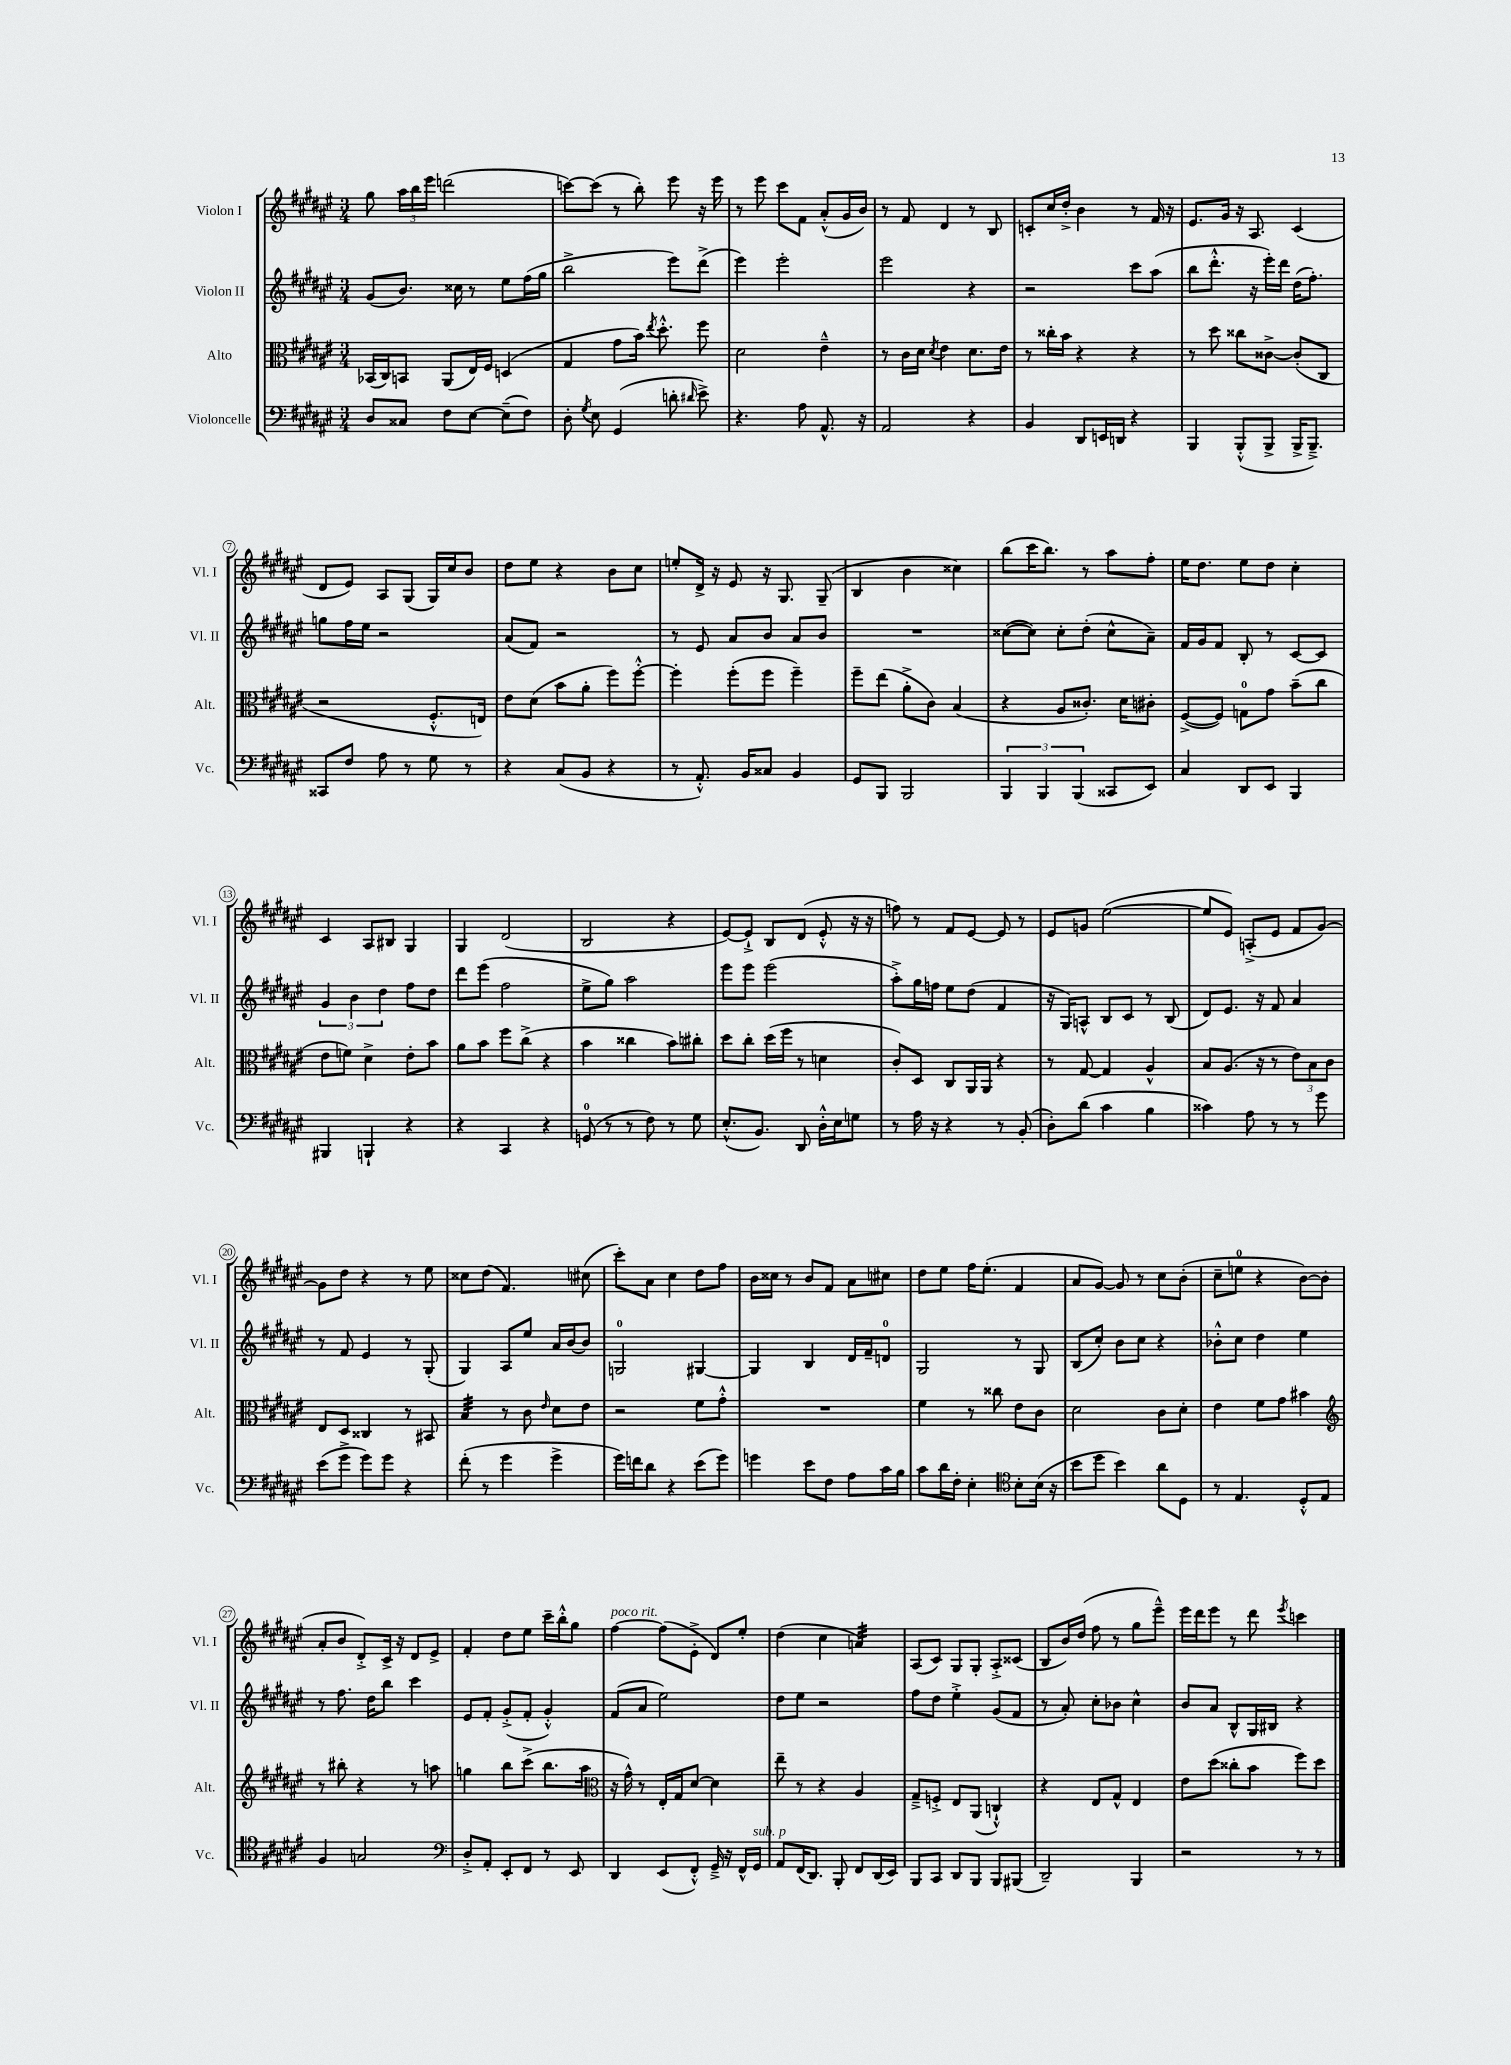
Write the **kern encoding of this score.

**kern	**kern	**kern	**kern
*staff4	*staff3	*staff2	*staff1
*clefF4	*clefC3	*clefG2	*clefG2
*k[f#c#g#d#a#e#]	*k[f#c#g#d#a#e#]	*k[f#c#g#d#a#e#]	*k[f#c#g#d#a#e#]
*M3/4	*M3/4	*M3/4	*M3/4
8D#	(16BB-	(8g#	8gg#
.	16C#)	.	.
8C##	8BB	8.b)	24aa#
.	.	.	24bb
.	.	.	24eee#
8F#	(8AA#	.	(2ddd
.	.	16cc##	.
[8E#	16E#)	8r	.
.	16F#	.	.
(8E#~]	(4D	8ee#	.
8F#)	.	(16ff#	.
.	.	16gg#	.
=	=	=	=
8D#'	4G#	2bb^	[8ccc)
8qG#	.	.	.
8E#	.	.	(8ccc]
(4GG#	8g#	.	8r
.	16b)	.	8bb')
.	8qee#	.	.
.	8.dd#'^^	.	.
8d'	.	8eee#)	8eee#
16qqd#	.	.	.
8e#^)	8ff#	(8ddd#^	16r
.	.	.	16eee#
=	=	=	=
4.r	2d#	4eee#)	8r
.	.	.	8eee#
.	.	2eee#'	8ccc#
8A#	.	.	8f#
8.AA#^^	4e#~^^	.	(8a#'^^
.	.	.	16g#
16r	.	.	16b)
=	=	=	=
2AA#	8r	2eee#	8r
.	16c#	.	8f#
.	16d#	.	.
.	8qd#	.	.
.	4e#	.	4d#
4r	8.d#	4r	8r
.	.	.	8B
.	16e#	.	.
=	=	=	=
4BB	8r	2r	8c'
.	16cc##'	.	16cc#
.	16b	.	16dd#'^
8DD#	4r	.	4b
16EE	.	.	.
16DD	.	.	.
4r	4r	8ccc#	8r
.	.	(8aa#	16f#
.	.	.	16r
=	=	=	=
4BBB	8r	8bb	8.e#
.	8dd#	8.ddd#'^^	.
.	.	.	16g#
(8BBB'^^	8cc##	.	16r
.	.	16r	8.A#
8BBB^	[8c##^	16eee#')	.
.	.	16ddd#	.
16BBB^	(8c##']	(16dd#	(4c#
8.BBB~^)	.	8.ff#')	.
.	8C#	.	.
=	=	=	=
8CC##	2r	8gg	8d#
8F#	.	16ff#	8e#)
.	.	16ee#	.
8A#	.	2r	8A#
8r	.	.	(8G#
8G#	8.F#'^^	.	16G#)
.	.	.	16cc#
8r	.	.	8b
.	16E)	.	.
=	=	=	=
4r	8e#	(8a#	8dd#
.	(8d#	8f#)	8ee#
(8C#	8b	2r	4r
8BB	8a#'	.	.
4r	8ff#)	.	8b
.	[8ff#'^^	.	8cc#
=	=	=	=
8r	4ff#']	8r	8ee'
8.AA#'^^)	.	8e#	16d#^
.	.	.	16r
.	(8ff#'	8a#	8e#
16BB	.	.	.
8C##	8ff#	8b	16r
.	.	.	8.G#
4BB	4ff#~)	8a#	.
.	.	8b	(8G#~
=	=	=	=
8GG#	8ff#~	2.r	4B
8BBB	(8ee#	.	.
2BBB	8a#'^	.	4b
.	8c#)	.	.
.	(4B	.	4cc##)
=	=	=	=
6BBB	4r	([8cc##	(8bb
.	.	8cc##])	16ccc#
6BBB	.	.	.
.	.	.	8.bb)
.	8A#	8cc##'	.
(6BBB	.	.	.
.	8.c##')	(8dd#'	8r
8CC##	.	8cc##^^	8aa#
.	16d#	.	.
8EE#)	8c#'	8a#~)	8ff#'
=	=	=	=
4C#	([8F#^	16f#	16ee#
.	.	16g#	8.dd#
.	8F#])	8f#	.
8DD#	8G	8B'	8ee#
8EE#	8g#	8r	8dd#
4BBB	(8b~	[8c#	4cc#'
.	8cc#	8c#]	.
=	=	=	=
4BBB#	8e#	6g#	4c#
.	8f)	.	.
.	.	6b	.
4BBB`	4d#^	.	8A#
.	.	6dd#	.
.	.	.	8B#
4r	8e#'	8ff#	4G#
.	8b	8dd#	.
=	=	=	=
4r	8a#	8ddd#	4G#
.	8b	(8eee#	.
4CC#	8ff#	2ff#	(2d#
.	(8cc#^	.	.
4r	4r	.	.
=	=	=	=
(8GG	4b	8ee#^	2B
8r	.	8gg#)	.
8r	4cc##	2aa#	.
8F#)	.	.	.
8r	8b)	.	4r
8G#	8cc#'	.	.
=	=	=	=
(8.E#'^^	8dd#	8eee#	[8e#)
.	8cc#'	8eee#	8e#`^]
8.BB)	.	.	.
.	(16dd#	(2eee#	8B
.	16ff#	.	.
8DD#	8r	.	(8d#
16D#'^^	4d	.	8e#'^^
16E#	.	.	.
8G	.	.	16r
.	.	.	16r
=	=	=	=
8r	8c#')	8aa#'^)	8ff)
16A#	8D#	16gg#	8r
16r	.	16ff	.
4r	8C#	8ee#	8f#
.	16AA#	(8dd#	[8e#
.	16AA#	.	.
8r	4r	4f#	8e#]
(8BB'	.	.	8r
=	=	=	=
8D#')	8r	16r	8e#
.	.	16G#)	.
(8d#	[8G#	8A^^	8g
4c#	4G#]	8B	([2ee#
.	.	8c#	.
4B	4A#^^	8r	.
.	.	(8B	.
=	=	=	=
4c##)	8B	8d#)	8ee#]
.	(8.A#	8.e#	8e#)
8A#	.	.	(8A'^
.	16r	16r	.
8r	8r	8f#	8e#
8r	12e#)	4a#	8f#
.	12B	.	.
8g#	.	.	[8g#)
.	12c#	.	.
=	=	=	=
(8e#	8E#	8r	8g#]
8g#^	8D#	8f#	8dd#
8g#)	4C##	4e#	4r
8g#	.	.	.
4r	8r	8r	8r
.	8BB#	(8G#'	8ee#
=	=	=	=
(8f#'	4B	4G#)	8cc##
8r	.	.	(8dd#
4g#	8r	8A#	4.f#)
.	8c#	8ee#	.
.	16qqe#	.	.
4g#^	8d#	16a#	.
.	.	[16b	.
.	8e#	8b]	(8cc#
=	=	=	=
16g#)	2r	2G	8ccc#')
16f	.	.	.
8d#	.	.	8a#
4r	.	.	4cc#
(8e#	8f#	[4G#	8dd#
8g#)	8g#'^^	.	8ff#
=	=	=	=
4g	2.r	4G#]	16b
.	.	.	16cc##
.	.	.	8r
8e#	.	4B	8b
8F#	.	.	8f#
8A#	.	16d#	8a#
.	.	16f#~	.
16c#	.	8d	8cc#
16B	.	.	.
=	=	=	=
8c#	4f#	2G#	8dd#
16d#	.	.	8ee#
16F#'	.	.	.
4E#'	8r	.	16ff#
.	.	.	(8.ee#'
.	8cc##	.	.
*clefC4	*	*	*
8B'	8e#	8r	4f#
(16B	8c#	8G#	.
16r	.	.	.
=	=	=	=
8b	2d#	(8B	8a#
8dd#	.	8cc#')	[8g#)
4b)	.	8b	8g#]
.	.	8cc#	8r
8a#	8c#	4r	8cc#
8D#	8d#'	.	(8b'
=	=	=	=
8r	4e#	8b-'^^	8cc#~
4.E#	.	8cc#	8ee
.	8f#	4dd#	4r
.	8g#	.	.
8D#'^^	4b#	4ee#	[8b)
8E#	.	.	(8b]
=	=	=	=
*	*clefG2	*	*
4F#	8r	8r	8a#'
.	8bb#'	8.ff#	8b
2G	4r	.	8d#'^)
.	.	16dd#	.
.	.	8bb	16c#^
.	.	.	16r
.	8r	4ccc#	8d#
.	8aa	.	8e#^
=	=	=	=
*clefF4	*	*	*
8D#'^	4gg	8e#	4f#'
8AA#'	.	8f#'	.
8EE#'	8bb	(8g#'^	8dd#
8FF#	(8ccc#^	8f#'	8ee#
8r	8.bb	4g#'^^)	16ccc#~
.	.	.	16bb'^^
8EE#	.	.	8gg#
.	16aa#	.	.
=	=	=	=
*	*clefC3	*	*
4DD#	16r	(8f#	[4ff#
.	16g#^^)	.	.
.	8r	8a#	.
(8EE#	16E#'	2ee#)	(8ff#]
.	16G#	.	.
8FF#'^^)	[8d#	.	8e#'^
16GG#~^	4d#]	.	8d#)
16r	.	.	.
16FF#^^	.	.	8ee#'
16GG#	.	.	.
=	=	=	=
8AA#	8ee#~	8dd#	(4dd#
(16FF#	8r	8ee#	.
8.DD#)	.	.	.
.	4r	2r	4cc#
8BBB'	.	.	.
8FF#	4A#	.	4a)
(16DD#	.	.	.
16EE#)	.	.	.
=	=	=	=
8BBB	8G#~^	8ff#	(8A#
8CC#	8F'^	8dd#	8c#)
8DD#	8E#	4ee#'^	8G#
8BBB	(8AA#	.	8G#'
8BBB	4C`^^)	(8g#	8A#'^
(8BBB#	.	8f#	(8c##
=	=	=	=
2DD#~)	4r	8r	8B
.	.	8a#')	16b)
.	.	.	(16dd#
.	8E#	8cc#'	8ff#
.	8G#^^	8b-	8r
4BBB	4E#	4cc#^^	8gg#
.	.	.	8eee#~^^)
=	=	=	=
2r	8e#	8b	16eee#
.	.	.	16ddd#
.	(8dd#	8a#	8eee#
.	8cc##'	8B^^	8r
.	8b	16G#	8ddd#
.	.	16B#	.
.	.	.	8qeee#
8r	8ff#)	4r	4ccc
8r	8dd#	.	.
==	==	==	==
*-	*-	*-	*-
